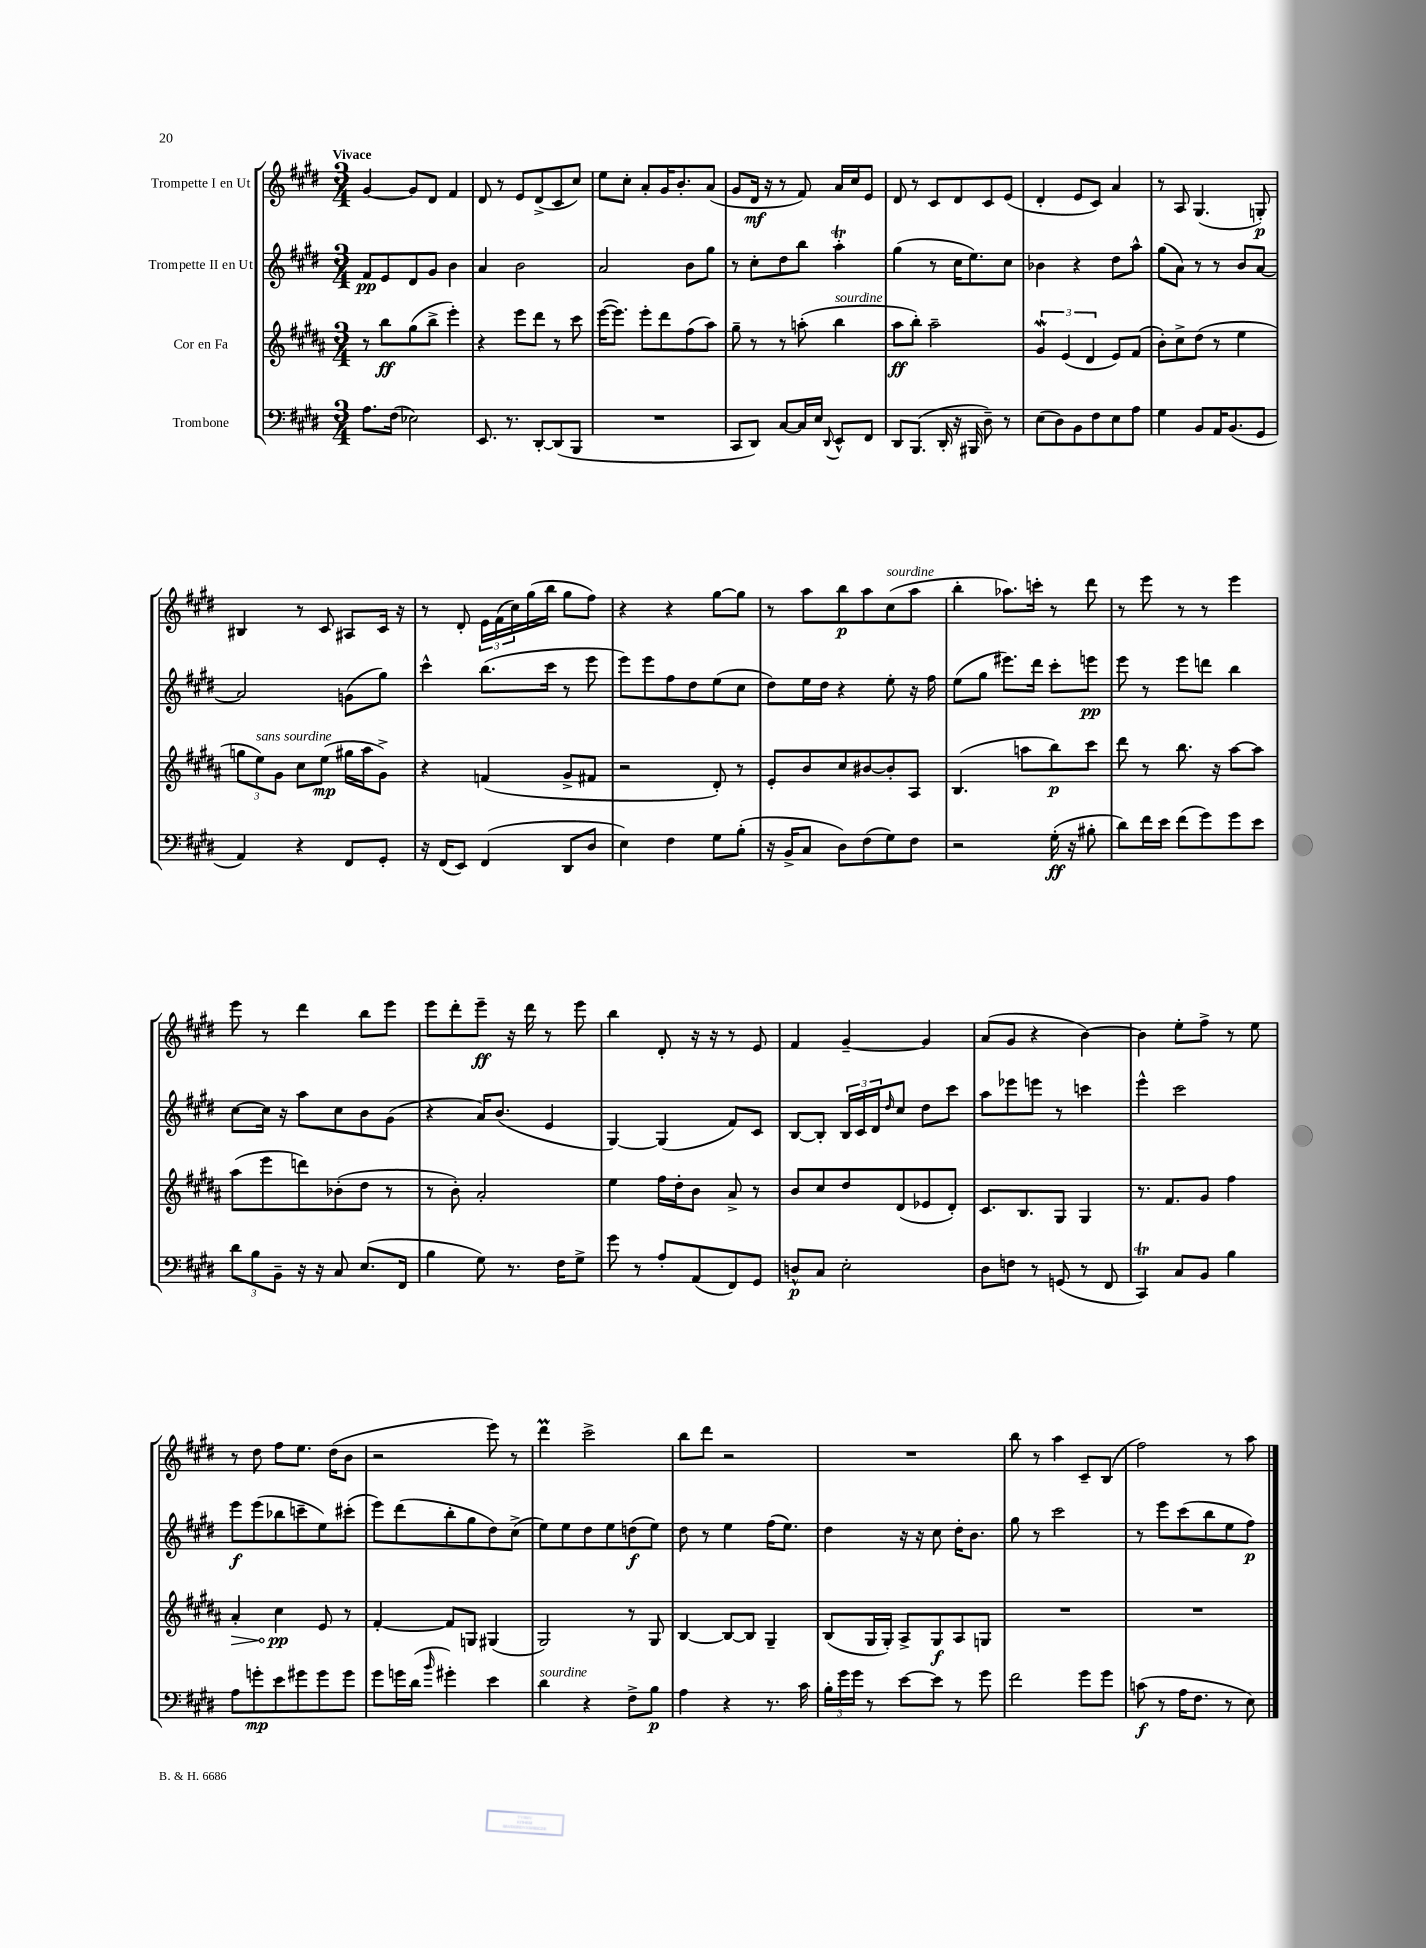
<<
\new StaffGroup <<
\new Staff = "s0" \with { instrumentName = "Trompette I en Ut" } {
    \clef treble \key e \major \numericTimeSignature \time 3/4 \tempo "Vivace"
    gis'4~ gis'8 dis'8 fis'4 |
    dis'8 r8 e'8 dis'8->( cis'8 cis''8) |
    e''8 cis''8-. a'8-. gis'16 b'8.-. a'8( |
    gis'8 dis'16\mf r16 r8 fis'8) a'16 cis''16 e'8 |
    dis'8 r8 cis'8 dis'8 cis'8 e'8( |
    dis'4-. e'8 cis'8) a'4 |
    r8 a8 gis4.( g8-.\p) |
    bis4 r8 cis'8 ais8 cis'16 r16 |
    r8 dis'8-. \tuplet 3/2 { e'16 fis'16( cis''16) } gis''16( b''16 gis''8 fis''8) |
    r4 r4 gis''8~ gis''8 |
    r8 a''8 b''8\p a''8 cis''8^\markup { \italic "sourdine" }( a''8 |
    b''4-. aes''8.) c'''16-. r8 dis'''8 |
    r8 e'''8 r8 r8 e'''4 |
    e'''8 r8 dis'''4 b''8 e'''8 |
    e'''8 dis'''8-. e'''8--\ff r16 dis'''16 r8 e'''8 |
    b''4 dis'8-. r16 r16 r8 e'8 |
    fis'4 gis'4~-- gis'4 |
    a'8( gis'8 r4 b'4~) |
    b'4 e''8-. fis''8-> r8 e''8 |
    r8 dis''8 fis''8 e''8. dis''16( b'8 |
    r2 e'''8) r8 |
    dis'''4\prall cis'''2-> |
    b''8 dis'''8 r2 |
    R2. |
    b''8 r8 a''4 cis'8-- b8( |
    fis''2) r8 a''8 \bar "|." |
}
\new Staff = "s1" \with { instrumentName = "Trompette II en Ut" } {
    \clef treble \key e \major \numericTimeSignature \time 3/4
    fis'8\pp e'8 dis'8 gis'8 b'4 |
    a'4 b'2 |
    a'2 b'8 gis''8 |
    r8 cis''8-. dis''8 b''8 a''4-.\trill |
    gis''4( r8 cis''16 e''8.) cis''8 |
    bes'4 r4 dis''8 a''8-^ |
    gis''8( a'8) r8 r8 b'8 a'8~ |
    a'2 g'8( gis''8) |
    cis'''4-^ b''8.( cis'''16 r8 e'''8 |
    e'''8) e'''8 fis''8 dis''8 e''8( cis''8 |
    dis''8) e''16 dis''16 r4 e''8-. r16 fis''16 |
    e''8( gis''8 eis'''8.) dis'''16 cis'''8-. e'''8\pp |
    e'''8 r8 e'''8 d'''8 b''4 |
    cis''8~ cis''16 r16 a''8 cis''8 b'8 gis'8( |
    r4 a'16) b'8.( e'4 |
    gis4~) gis4( fis'8) cis'8 |
    b8~ b8-. \tuplet 3/2 { b16 cis'16 dis'16 } \grace { dis''16 } cis''8 dis''8 cis'''8 |
    a''8 ees'''8 e'''8 r8 c'''4 |
    e'''4-^ cis'''2 |
    e'''8\f e'''8( bes''8 c'''8-- e''8) cis'''8-.( |
    e'''8) dis'''8( b''8-. gis''8 dis''8) cis''8->( |
    e''8) e''8 dis''8 e''8 d''8\f( e''8) |
    dis''8 r8 e''4 fis''16( e''8.) |
    dis''4 r16 r16 cis''8 dis''16-. b'8. |
    gis''8 r8 cis'''2 |
    r8 e'''8 cis'''8( b''8 e''8 fis''8\p) \bar "|." |
}
\new Staff = "s2" \with { instrumentName = "Cor en Fa" } {
    \clef treble \key b \major \numericTimeSignature \time 3/4
    r8 b''8\ff gis''8( b''8-> e'''4-.) |
    r4 e'''8 dis'''8 r8 cis'''8 |
    e'''16~( e'''8.) e'''8-. dis'''8 fis''8( ais''8) |
    gis''8-- r8 r8 a''8-.( b''4^\markup { \italic "sourdine" } |
    ais''8\ff b''8-.) ais''2-- |
    \tuplet 3/2 { gis'4\mordent e'4( dis'4 } e'8) fis'8( |
    b'8-.) cis''8-> dis''8( r8 e''4 |
    \tuplet 3/2 { g''8 e''8^\markup { \italic "sans sourdine" }) gis'8 } cis''8 e''8\mp( gis''16 ais''16 gis'8->) |
    r4 f'4( gis'8-> fis'8 |
    r2 dis'8-.) r8 |
    e'8-. b'8 cis''8 bis'8~ bis'8-. ais8 |
    b4.( a''8 b''8\p) cis'''8 |
    dis'''8 r8 b''8. r16 ais''8~ ais''8 |
    ais''8( e'''8 d'''8) bes'8-.( dis''8 r8 |
    r8 b'8-.) ais'2-. |
    e''4 fis''16 dis''16-. b'8 ais'8-> r8 |
    b'8 cis''8 dis''8 dis'8( ees'8 dis'8-.) |
    cis'8. b8. gis8 gis4 |
    r8. fis'8. gis'8 fis''4 |
    \once \override Hairpin.circled-tip = ##t ais'4-.\> cis''4\pp\! e'8 r8 |
    fis'4~-. fis'8 g8 gis4( |
    gis2) r8 gis8 |
    b4~ b8~ b8 gis4-- |
    b8( gis16 gis16-.) ais8-> gis8\f ais8 g8 |
    R2. |
    R2. \bar "|." |
}
\new Staff = "s3" \with { instrumentName = "Trombone" } {
    \clef bass \key e \major \numericTimeSignature \time 3/4
    a8. fis16( ees2) |
    e,8. r8. dis,8~-. dis,8( b,,8 |
    R2. |
    cis,8 dis,8) cis8~ cis16 e16 \appoggiatura { dis,8 } e,8-^ fis,8 |
    dis,8 b,,8.( dis,16-. r16 bis,,16 dis8--) r8 |
    e8( dis8) b,8 fis8 e8 a8 |
    gis4 b,8 a,16 b,8.( gis,8 |
    a,4) r4 fis,8 gis,8-. |
    r16 fis,16( e,8) fis,4( dis,8 dis8 |
    e4) fis4 gis8 b8-.( |
    r16 b,16-> cis8 dis8) fis8( gis8) fis8 |
    r2 gis16-.\ff( r16 bis8-. |
    dis'8) fis'16 e'16 fis'8( gis'8) gis'8 e'8 |
    \tuplet 3/2 { dis'8 b8 b,8-- } r16 r16 cis8 e8.( fis,16 |
    b4 gis8) r8. fis16 gis8-> |
    gis'8 r8 a8-. a,8( fis,8) gis,8 |
    d8-^\p cis8 e2-. |
    dis8 f8 r8 g,8( r8 fis,8 |
    cis,4\trill) cis8 b,8 b4 |
    a8 g'8-.\mp e'8 gis'8 gis'8 gis'8 |
    gis'8 g'16 dis'16( \grace { b'16 } gis'4-.) e'4 |
    dis'4^\markup { \italic "sourdine" } r4 fis8-> b8\p |
    a4 r4 r8. cis'16 |
    \tuplet 3/2 { b16-. gis'16 gis'16 } r8 e'8~ e'8 r8 gis'8 |
    fis'2 gis'8 gis'8 |
    c'8\f( r8 a16 fis8. r8 e8) \bar "|." |
}
>>
>>
\layout { \context { \Score \remove "Bar_number_engraver" } }
